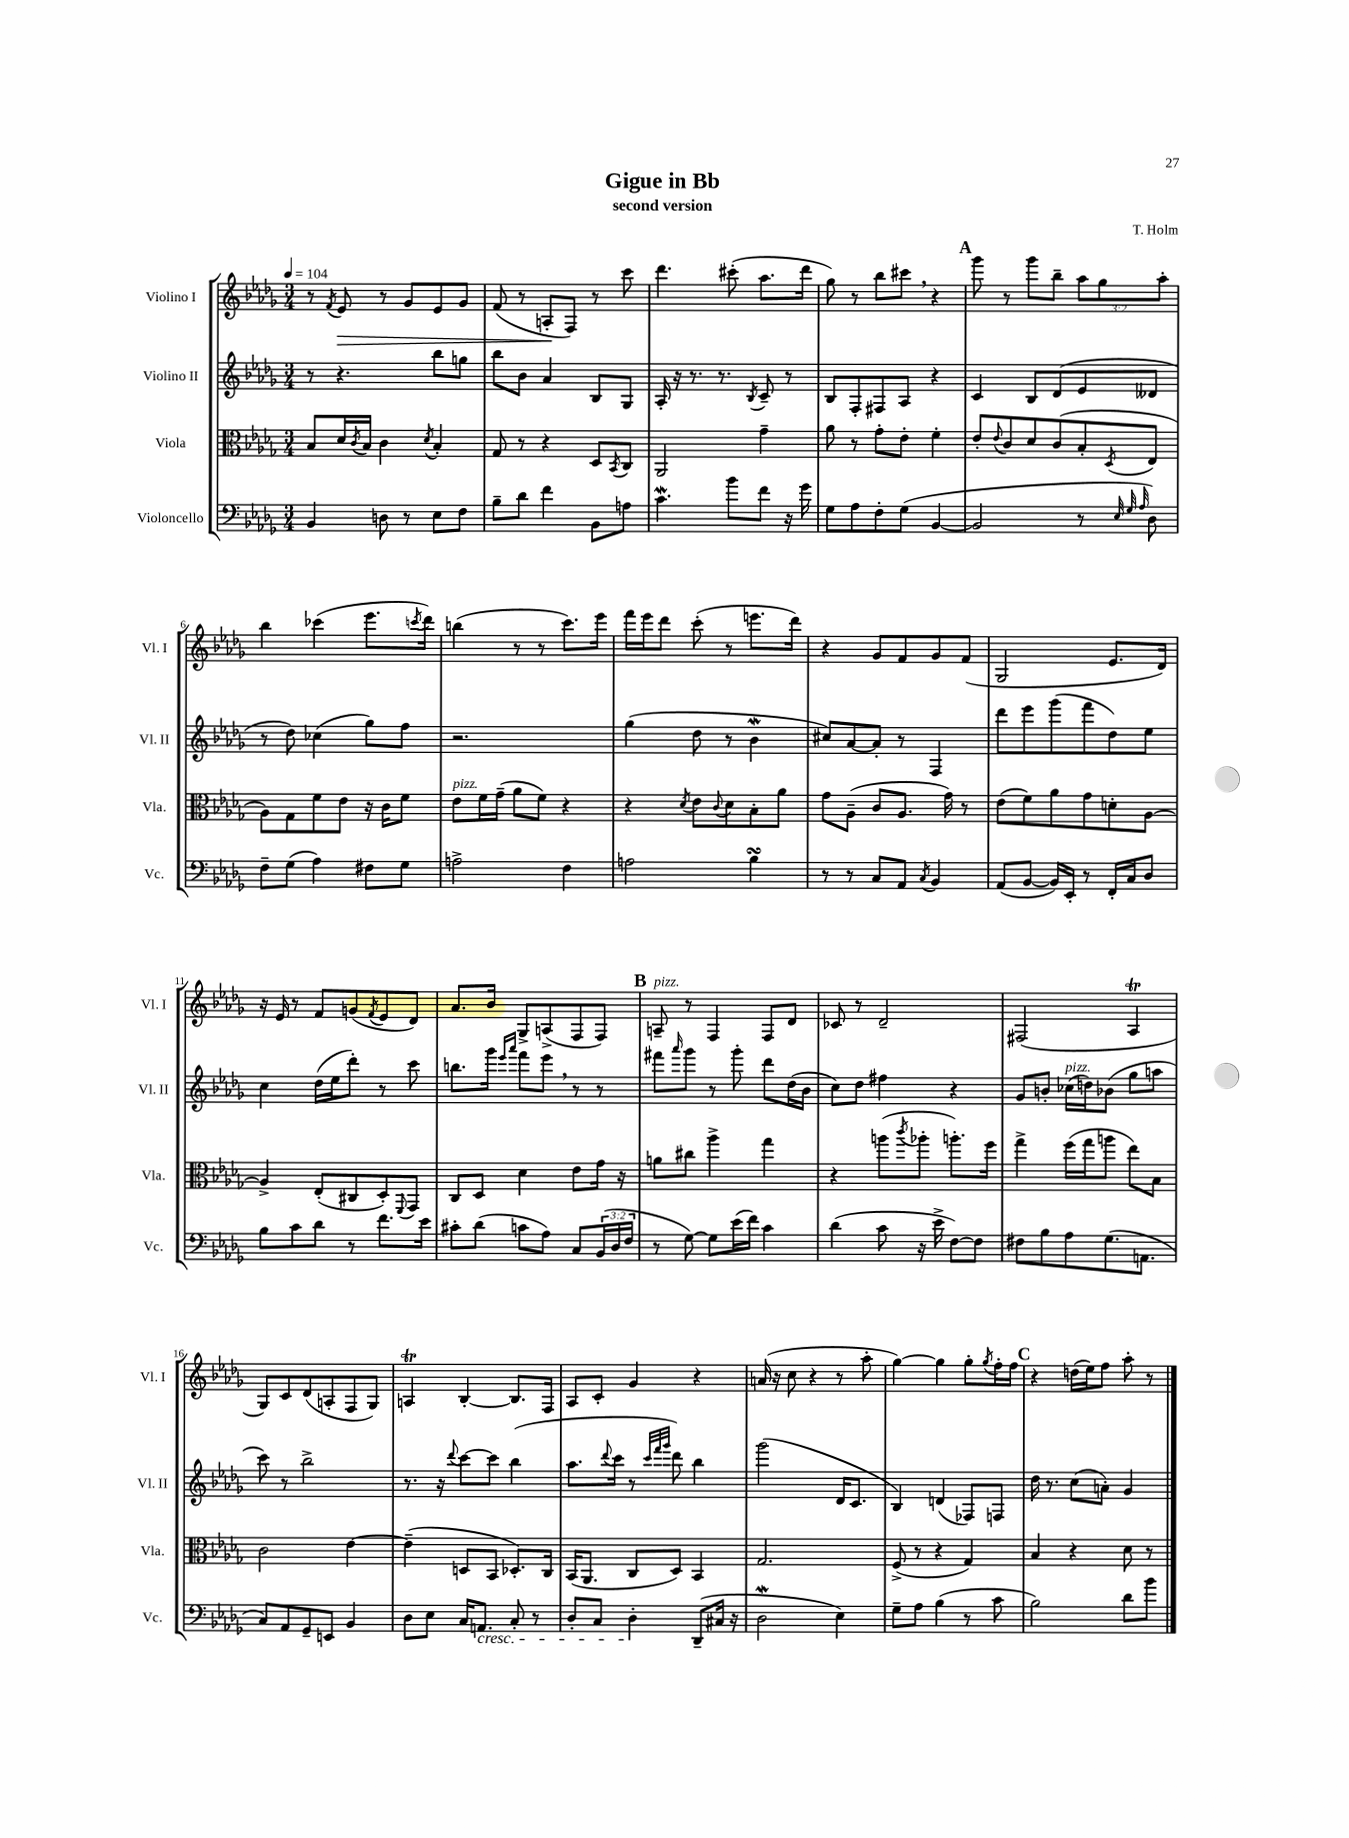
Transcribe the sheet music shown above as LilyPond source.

\header { title = "Gigue in Bb" composer = "T. Holm" subtitle = "second version" }
<<
\new StaffGroup <<
\new Staff = "s0" \with { instrumentName = "Violino I" shortInstrumentName = "Vl. I" } {
    \clef treble \key des \major \numericTimeSignature \time 3/4 \override Staff.TupletNumber.text = #tuplet-number::calc-fraction-text \tempo 4 = 104
    r8 \acciaccatura { f'8 } ees'8\> r8 ges'8 ees'8 ges'8 |
    f'8( r8 a8-.\! f8) r8 c'''8 |
    des'''4. cis'''8-.( aes''8. des'''16 |
    ges''8) r8 bes''8 cis'''8 \breathe r4 |
    \mark \markup { \bold "A" } ges'''8 r8 ges'''8 bes''8-- \tuplet 3/2 { aes''8 ges''8 aes''8-. } |
    bes''4 ces'''4( ees'''8. \acciaccatura { c'''8 } des'''16) |
    b''4( r8 r8 c'''8.) ees'''16 |
    f'''16 ees'''16 des'''8 c'''8-.( r8 e'''8. des'''16) |
    r4 ges'8 f'8 ges'8 f'8( |
    ges2 ees'8. des'16) |
    r16 ees'16 r8 f'8 g'8( \acciaccatura { f'8 } ees'8 des'8) |
    aes'8. bes'16 ges8-> a8->( f8 f8) |
    \mark \markup { \bold "B" } a8--^\markup { \italic "pizz." } r8 f4 f8 des'8 |
    ces'8 r8 des'2-- |
    fis2( aes4\trill |
    ges8) c'8 des'8( a8-. f8 ges8) |
    a4\trill bes4~-. bes8. f16 |
    aes8 c'8-. ges'4 r4 |
    a'16( r16 c''8 r4 r8 aes''8-. |
    ges''4~) ges''4 ges''8-. \acciaccatura { ges''8 } f''16-. f''16 |
    \mark \markup { \bold "C" } r4 d''16( ees''16) f''8 aes''8-. r8 \bar "|." |
}
\new Staff = "s1" \with { instrumentName = "Violino II" shortInstrumentName = "Vl. II" } {
    \clef treble \key des \major \numericTimeSignature \time 3/4
    r8 r4. bes''8 g''8 |
    bes''8 bes'8 aes'4 bes8 ges8 |
    aes16-. r16 r8. r8. \acciaccatura { bes8 } c'8-- r8 |
    bes8 f8-. fis8 aes8 r4 |
    \mark \markup { \bold "A" } c'4 bes8 des'8( ees'8 deses'8 |
    r8 des''8) ces''4( ges''8) f''8 |
    r2. |
    ges''4( des''8 r8 bes'4\mordent |
    cis''8) aes'8~ aes'8-. r8 f4 |
    des'''8 ees'''8 ges'''8( f'''8 des''8) ees''8 |
    c''4 des''16( ees''16 des'''8-.) r8 c'''8 |
    b''8. ges'''16 \grace { ees'''16 aes'''16 } f'''8 ees'''8 \breathe r8 r8 |
    \mark \markup { \bold "B" } fis'''8 \grace { aes'''16 } ges'''8 r8 ges'''8-. des'''8 des''16( bes'16 |
    c''8) des''8 fis''4 r4 |
    ges'8 b'8-. ces''16^\markup { \italic "pizz." }( d''16) bes'8( ges''8 a''8 |
    c'''8) r8 bes''2-> |
    r8. r16 \appoggiatura { des'''8 } c'''8~ c'''8 bes''4( |
    aes''8. \appoggiatura { des'''8 } c'''16 r8 \grace { c'''32 f'''32 ges'''32 } des'''8) bes''4 |
    ges'''2( des'16 c'8. |
    bes4) d'4( fes8) f8 |
    \mark \markup { \bold "C" } des''16 r8. c''8( a'8-.) ges'4 \bar "|." |
}
\new Staff = "s2" \with { instrumentName = "Viola" shortInstrumentName = "Vla." } {
    \clef alto \key des \major \numericTimeSignature \time 3/4
    bes8 des'16 \acciaccatura { c'8 } bes16 c'4 \acciaccatura { des'8 } bes4-. |
    ges8 r8 r4 des8 \acciaccatura { bes,8 } c8 |
    aes,2 ges'4-- |
    aes'8 r8 ges'8-. ees'8-. f'4-. |
    \mark \markup { \bold "A" } ees'8-. \appoggiatura { ees'8 } c'8 des'8 c'8( bes8-. \acciaccatura { des8 } ees8 |
    aes8) ges8 f'8 ees'8 r16 c'16 f'8 |
    ees'8^\markup { \italic "pizz." } f'16 ges'16--( aes'8 f'8) r4 |
    r4 \acciaccatura { des'8 } ees'8 \appoggiatura { c'8 } des'8 bes8-. aes'8 |
    ges'8 aes8--( c'8 aes8. ges'16) r8 |
    ees'8( f'8) aes'8 ges'8 d'8-. aes8~ |
    aes4-> ees8-.( cis8 des8-.) \appoggiatura { f,8 } ges,8 |
    c8 des8 des'4 ees'8 ges'16 r16 |
    \mark \markup { \bold "B" } a'8 cis''8 aes''4-> ges''4 |
    r4 a''8( \acciaccatura { c'''8 } aes''8-. a''8.-.) f''16 |
    ges''4-> f''16( ges''16 a''8 ees''8) bes8 |
    c'2 ees'4~ |
    ees'4--( d8 bes,8 des8.-.) c16 |
    bes,16( aes,8. c8 des8) bes,4 |
    ges2. |
    f8->( r8 r4 ges4) |
    \mark \markup { \bold "C" } bes4 r4 des'8 r8 \bar "|." |
}
\new Staff = "s3" \with { instrumentName = "Violoncello" shortInstrumentName = "Vc." } {
    \clef bass \key des \major \numericTimeSignature \time 3/4 \override Staff.TupletNumber.text = #tuplet-number::calc-fraction-text
    bes,4 d8 r8 ees8 f8 |
    bes8-- des'8 f'4 bes,8 a8 |
    c'4.\mordent bes'8 f'8 r16 ges'16 |
    ges8 aes8 f8-. ges8( bes,4~ |
    \mark \markup { \bold "A" } bes,2 r8 \grace { ees32 ges32 aes32 } des8) |
    f8-- ges8( aes4) fis8 ges8 |
    a2-> f4 |
    a2 bes4\turn |
    r8 r8 c8 aes,8 \acciaccatura { c8 } bes,4 |
    aes,8( bes,8~ bes,16) ees,16-. r8 f,16-. c16 des8 |
    bes8 c'8 des'8 r8 f'8. ees'16 |
    cis'8-. des'8( c'8 aes8) c8 \tuplet 3/2 { bes,16( des16 f16 } |
    \mark \markup { \bold "B" } r8 ges8~) ges8 ees'16( f'16) c'4 |
    des'4( c'8 r16 ees'16-> f8~) f8 |
    fis8 bes8 aes8 ges8.( a,8. |
    c8) aes,8 ges,8-- e,8 bes,4 |
    des8 ees8 c16 a,8.\cresc c8-. r8 |
    des8-. c8 des4-.\! des,8--( cis16 r16 |
    des2\mordent ees4) |
    ges8-- aes8 bes4( r8 c'8 |
    \mark \markup { \bold "C" } bes2) des'8 bes'8 \bar "|." |
}
>>
>>
